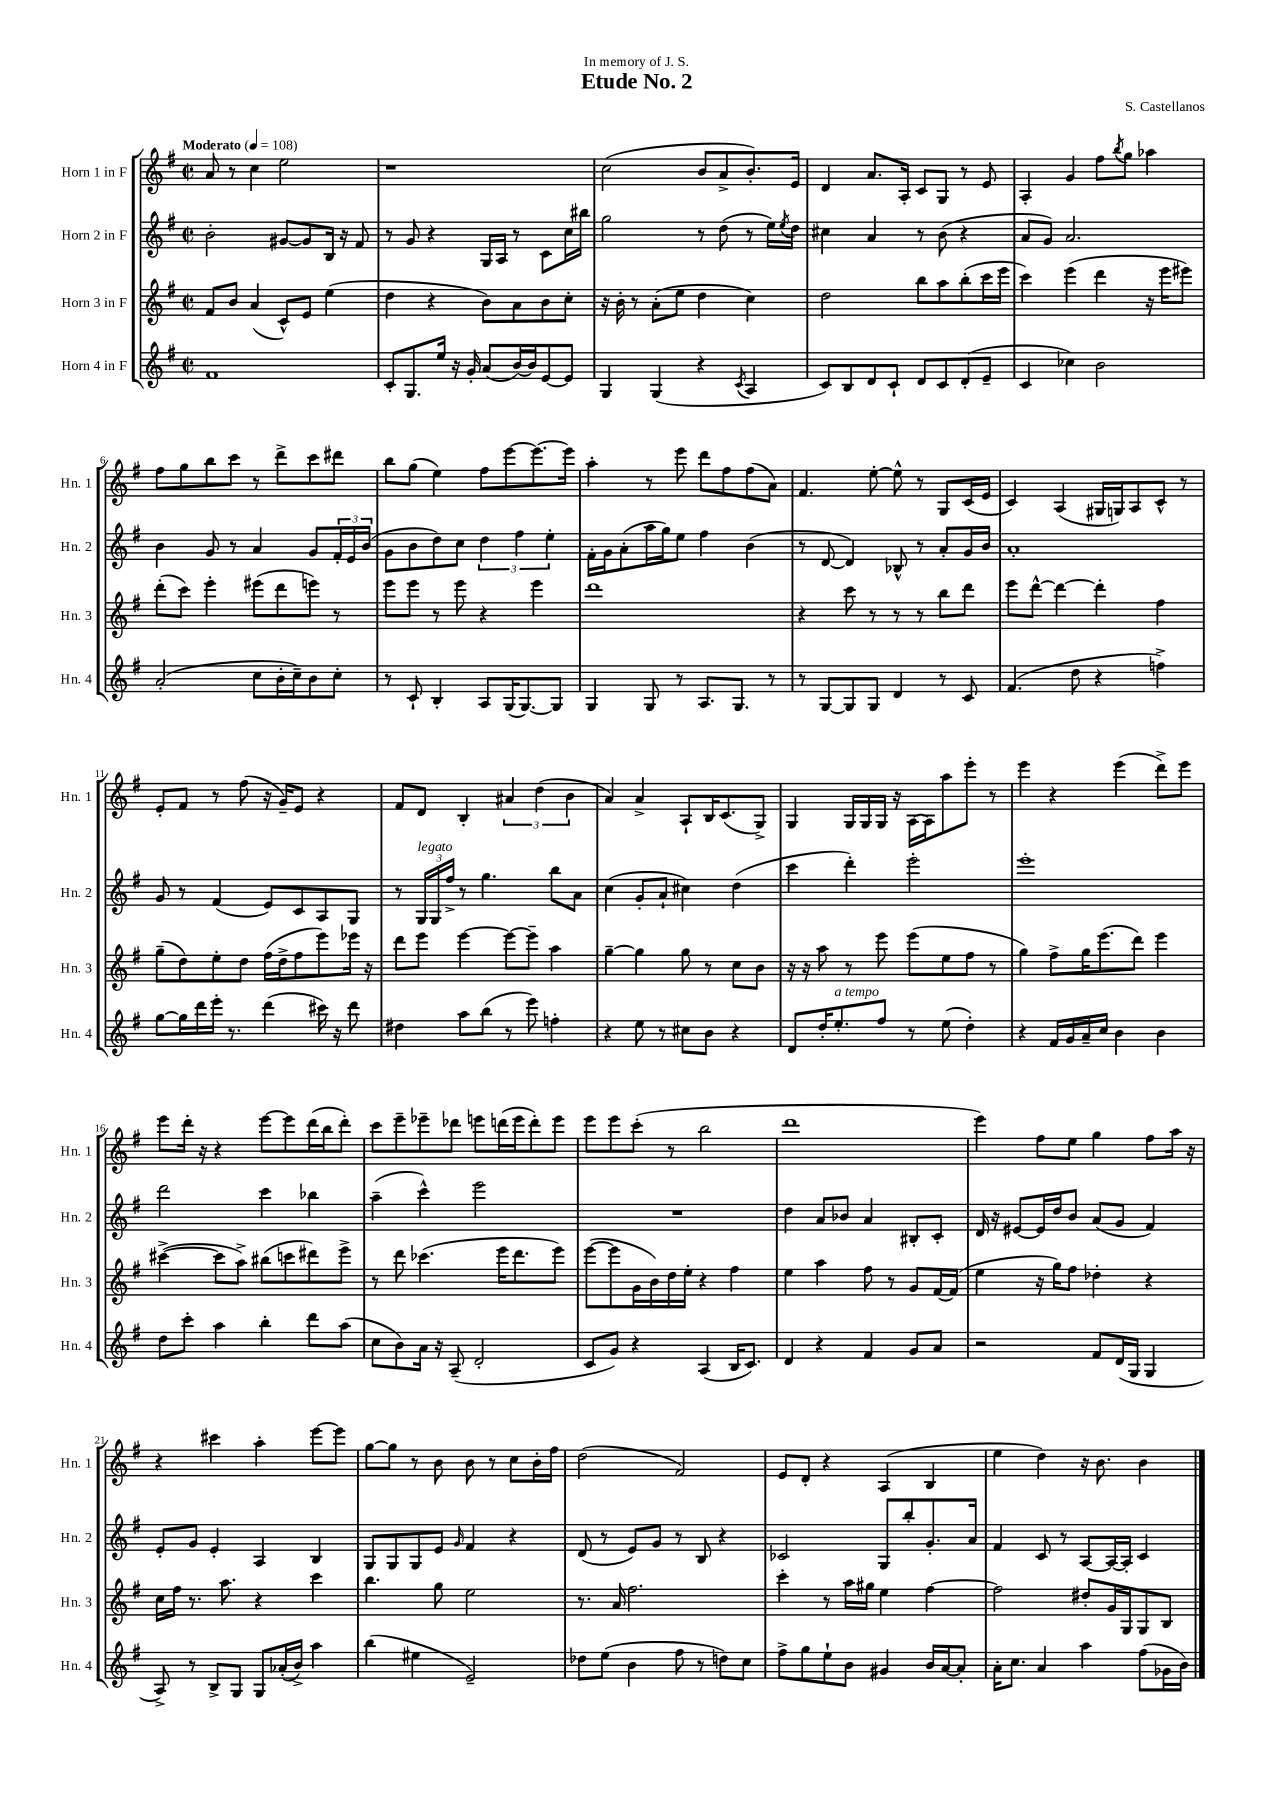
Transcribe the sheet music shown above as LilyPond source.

\header { title = "Etude No. 2" composer = "S. Castellanos" dedication = "In memory of J. S." }
<<
\new StaffGroup <<
\new Staff = "s0" \with { instrumentName = "Horn 1 in F" shortInstrumentName = "Hn. 1" } {
    \clef treble \key g \major \defaultTimeSignature \time 2/2 \tempo "Moderato" 4 = 108
    a'8 r8 c''4 e''2 |
    r1 |
    c''2( b'8 a'8-> b'8.-.) e'16 |
    d'4 a'8. a16-. c'8 g8 r8 e'8 |
    a4-. g'4 fis''8 \acciaccatura { b''8 } g''8 aes''4 |
    fis''8 g''8 b''8 c'''8 r8 d'''8-> c'''8 dis'''8 |
    b''8 g''8( e''4) fis''8 e'''8~ e'''8.~ e'''16 |
    a''4-. r8 e'''8 d'''8 fis''8 fis''8( a'8) |
    fis'4. e''8~-. e''8-^ r8 g8 c'16( e'16 |
    c'4) a4( gis16 g16) a8 c'8-^ r8 |
    e'8-. fis'8 r8 fis''8( r16 g'16--) e'8 r4 |
    fis'8 d'8 b4-. \tuplet 3/2 { ais'4 d''4( b'4 } |
    a'4) a'4-> a8-! b16 c'8.( g8->) |
    g4 g16 g16 g16 r16 a16~ a16 a''8 e'''8-. r8 |
    e'''4 r4 e'''4( d'''8->) e'''8 |
    e'''8 d'''16-. r16 r4 e'''8~ e'''8 d'''16( b''16 d'''8-.) |
    c'''8 e'''8-- ees'''8-- des'''8 e'''8 d'''16( e'''16 d'''8-.) e'''8 |
    e'''8 e'''8 c'''8-.( r8 b''2 |
    d'''1 |
    e'''4) fis''8 e''8 g''4 fis''8 a''16 r16 |
    r4 cis'''4 a''4-. e'''8~ e'''8 |
    g''8~ g''8 r8 b'8 b'8 r8 c''8 b'16-. fis''16 |
    d''2( fis'2) |
    e'8 d'8-. r4 a4( b4 |
    e''4 d''4) r16 b'8. b'4 \bar "|." |
}
\new Staff = "s1" \with { instrumentName = "Horn 2 in F" shortInstrumentName = "Hn. 2" } {
    \clef treble \key g \major \defaultTimeSignature \time 2/2
    b'2-. gis'8~ gis'8 b16 r16 fis'8 |
    r8 g'8 r4 g16 a16 r8 c'8 c''16 bis''16 |
    g''2 r8 d''8( r8 e''16) \acciaccatura { e''8 } d''16 |
    cis''4 a'4 r8 b'8( r4 |
    a'8 g'8) a'2. |
    b'4 g'8 r8 a'4 g'8 \tuplet 3/2 { fis'16-. e'16 b'16( } |
    g'8 b'8 d''8) c''8 \tuplet 3/2 { d''4 fis''4 e''4-. } |
    fis'16-. g'16 a'8-.( a''16 g''16) e''8 fis''4 b'4( |
    r8 d'8~ d'4) bes8-^ r8 a'8-. g'16 b'16 |
    a'1-. |
    g'8 r8 fis'4( e'8) c'8 a8 g8 |
    r8 \tuplet 3/2 { g16^\markup { \italic "legato" } g16 fis''16-> } r8 g''4. b''8 a'8 |
    c''4( g'8-. a'8-! cis''4) d''4( |
    c'''4 d'''4-.) e'''2-. |
    e'''1-. |
    d'''2 c'''4 bes''4 |
    a''4--( c'''4-^) e'''2 |
    R1 |
    d''4 a'8 bes'8 a'4 bis8-. c'8-. |
    d'16 r16 eis'8~ eis'16 d''16 b'8 a'8( g'8 fis'4) |
    e'8-. g'8 e'4-. a4 b4 |
    g8 g8 g8 e'8 \grace { g'16 } fis'4 r4 |
    d'8( r8 e'8) g'8 r8 b8 r4 |
    ces'2 g8 b''8-. g'8.-. a'16 |
    fis'4 c'8 r8 a8~ a16~ a16-. c'4 \bar "|." |
}
\new Staff = "s2" \with { instrumentName = "Horn 3 in F" shortInstrumentName = "Hn. 3" } {
    \clef treble \key g \major \defaultTimeSignature \time 2/2
    fis'8 b'8 a'4( c'8-^) e'8 e''4( |
    d''4 r4 b'8) a'8 b'8 c''8-. |
    r16 b'16-. r8 a'8-.( e''8 d''4 c''4) |
    d''2 b''8 a''8 b''8-.( c'''16 e'''16 |
    c'''4) e'''4( d'''4 r16 e'''16 eis'''8) |
    d'''8-.( c'''8) e'''4-. eis'''8( d'''8 e'''8) r8 |
    e'''8 e'''8 r8 e'''8 r4 e'''4 |
    d'''1 |
    r4 c'''8 r8 r8 r8 b''8 d'''8 |
    e'''8 d'''8~-^ d'''4~ d'''4-. fis''4 |
    g''8--( d''8) e''8-. d''8 fis''16( d''16-> fis''8 e'''8) ees'''16 r16 |
    d'''8 e'''8 e'''4~ e'''8~ e'''8-- a''4 |
    g''4~-- g''4 g''8 r8 c''8 b'8 |
    r16 r16 a''8 r8 e'''8 e'''8( e''8 fis''8 r8 |
    g''4) fis''8-> g''16 e'''8.( d'''8) e'''4 |
    cis'''4~->( cis'''8 a''8->) bis''8( c'''8 dis'''8) e'''8-> |
    r8 d'''8 ces'''4.( e'''16 d'''8. e'''8) |
    e'''8~( e'''8 g'16 b'16) d''16 e''16-. r4 fis''4 |
    e''4 a''4 fis''8 r8 g'8 fis'16~ fis'16( |
    e''4 r16 g''16) fis''8 des''4-. r4 |
    c''16 fis''16 r8. a''8. r4 c'''4 |
    b''4. g''8 e''2 |
    r8. a'16 fis''2. |
    c'''4-. r8 a''16 gis''16 e''4 fis''4~ |
    fis''2 dis''8-. g'16 g16 g8 b8 \bar "|." |
}
\new Staff = "s3" \with { instrumentName = "Horn 4 in F" shortInstrumentName = "Hn. 4" } {
    \clef treble \key g \major \defaultTimeSignature \time 2/2
    fis'1 |
    c'8-. g8. e''16 r16 g'16-. a'8( b'16~) b'16 e'8~ e'8 |
    g4 g4( r4 \acciaccatura { c'8 } a4 |
    c'8) b8 d'8 c'8-! d'8 c'8 d'8-.( e'8-- |
    c'4 ces''4) b'2 |
    a'2-.( c''8 b'16-. c''16--) b'8 c''8-. |
    r8 c'8-! b4-. a8 g16( g8.~) g8 |
    g4 g8 r8 a8. g8. r8 |
    r8 g8~ g8 g8 d'4 r8 c'8 |
    fis'4.( d''8 r4 f''4->) |
    g''8~ g''16 d'''16 e'''16-. r8. d'''4( cis'''16) r16 d'''8 |
    dis''4 a''8 b''8( r8 e'''8) f''4-. |
    r4 e''8 r8 cis''8 b'8 r4 |
    d'8 d''16-. e''8.-.^\markup { \italic "a tempo" } fis''8 r8 e''8( d''4-.) |
    r4 fis'16 g'16 a'16-- c''16 b'4 b'4 |
    d''8 c'''8-. a''4 b''4-. d'''8 a''8( |
    c''8 b'8) a'16 r16 a8--( d'2-. |
    c'8 g'8) r4 a4( b16 c'8.) |
    d'4 r4 fis'4 g'8 a'8 |
    r2 fis'8 d'16( g16 g4 |
    a8->) r8 b8-> g8 g8 aes'16-.( b'16->) a''4 |
    b''4( eis''4 e'2--) |
    des''8 e''8( b'4 fis''8 r8 d''8) c''8 |
    fis''8-> g''8 e''8-! b'8 gis'4 b'16 a'16~ a'8-. |
    a'16-. c''8. a'4 a''4 fis''8( ges'16 b'16) \bar "|." |
}
>>
>>
